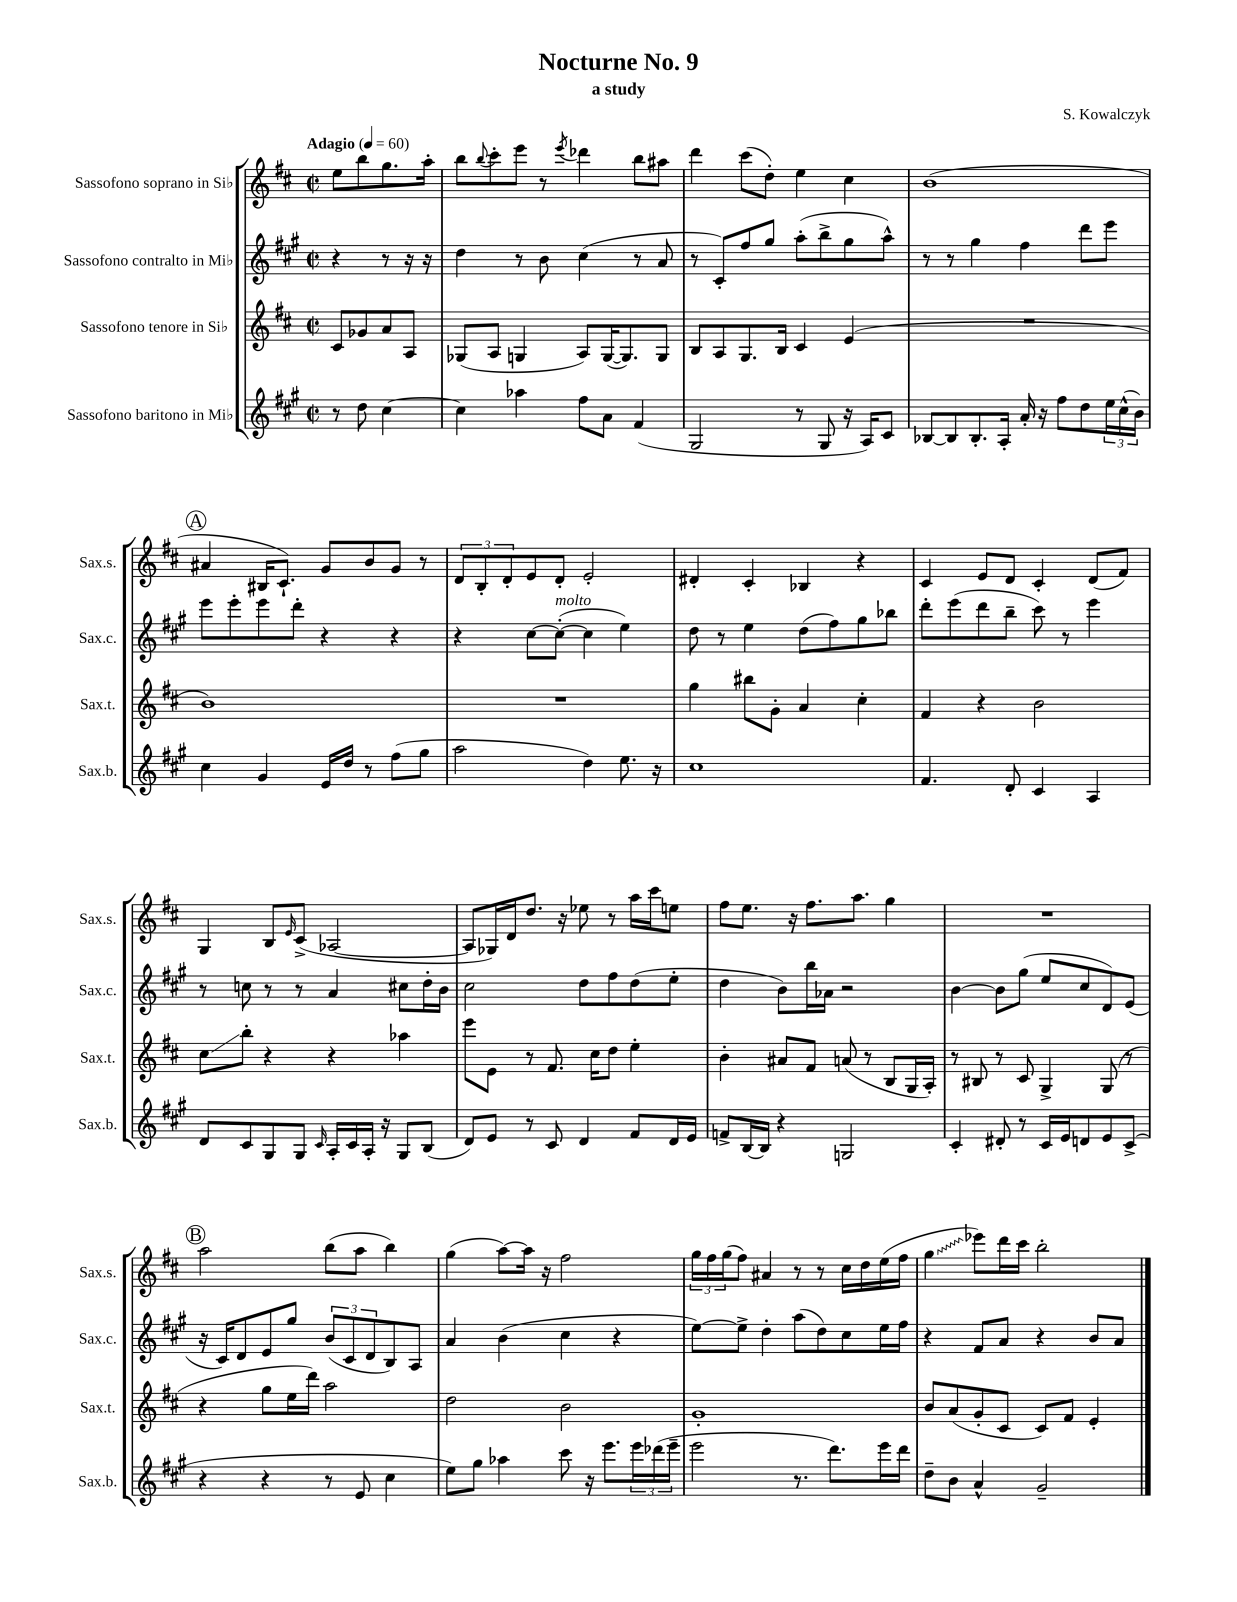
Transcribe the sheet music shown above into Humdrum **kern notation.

**kern	**kern	**kern	**kern
*staff4	*staff3	*staff2	*staff1
*clefG2	*clefG2	*clefG2	*clefG2
*k[f#c#g#]	*k[f#c#]	*k[f#c#g#]	*k[f#c#]
*M2/2	*M2/2	*M2/2	*M2/2
*met(c|)	*met(c|)	*met(c|)	*met(c|)
*MM60	*MM60	*MM60	*MM60
8r	8c#	4r	8ee
8dd	8g-	.	8bb
[4cc#	8a	8r	8.gg
.	8A	16r	.
.	.	16r	16aa'
=	=	=	=
4cc#]	(8G-	4dd	8bb
.	.	.	8qqbb
.	8A	.	8ccc#'
4aa-	4G	8r	8eee
.	.	8b	8r
.	.	.	8qeee
8ff#	8A)	(4cc#	4ddd-
8a	([16G	.	.
.	8.G])	.	.
(4f#	.	8r	8bb
.	8G	8a	8aa#
=	=	=	=
2G#	8B	8r	4ddd
.	8A	8c#')	.
.	8.G	8ff#	(8ccc#
.	.	8gg#	8dd')
.	16B	.	.
8r	4c#	(8aa'	4ee
8G#	.	8bb^	.
16r	(4e	8gg#	4cc#
16A)	.	.	.
8c#	.	8aa^^)	.
=	=	=	=
[8B-	1r	8r	(1b
8B-]	.	8r	.
8.B-'	.	4gg#	.
16A'	.	.	.
16a'	.	4ff#	.
16r	.	.	.
8ff#	.	.	.
8dd	.	8ddd	.
24ee	.	8eee	.
(24cc#^^	.	.	.
24b)	.	.	.
=	=	=	=
4cc#	1b)	8eee	4a#
.	.	8eee'	.
4g#	.	8eee	16B#
.	.	.	8.c#`)
.	.	8ddd'	.
16e	.	4r	8g
16dd	.	.	.
8r	.	.	8b
(8ff#	.	4r	8g
8gg#	.	.	8r
=	=	=	=
2aa	1r	4r	12d
.	.	.	12B'
.	.	.	12d'
.	.	[8cc#	8e
.	.	(8cc#'_	8d'
4dd)	.	4cc#]	2e'
8.ee	.	4ee)	.
16r	.	.	.
=	=	=	=
1cc#	4gg	8dd	4d#'
.	.	8r	.
.	8bb#	4ee	4c#'
.	8g'	.	.
.	4a	(8dd	4B-
.	.	8ff#)	.
.	4cc#'	8gg#	4r
.	.	8bb-	.
=	=	=	=
4.f#	4f#	8ddd'	4c#
.	.	(8eee	.
.	4r	8ddd	8e
8d'	.	8bb~	8d
4c#	2b	8ccc#)	4c#'
.	.	8r	.
4A	.	4eee	(8d
.	.	.	8f#)
=	=	=	=
8d	8cc#	8r	4G
8c#	8bb'	8cc	.
8G#	4r	8r	8B
.	.	.	16qqe
8G#	.	8r	(8c#^
16qqc#	.	.	.
16A'	4r	4a	[2A-
16c#	.	.	.
16A'	.	.	.
16r	.	.	.
8G#	4aa-	8cc#	.
(8B	.	16dd'	.
.	.	16b	.
=	=	=	=
8d)	8eee	2cc#	8A-]
8e	8e	.	16G-)
.	.	.	16d
8r	8r	.	8.dd
8c#	8.f#	.	.
.	.	.	16r
4d	.	8dd	8ee-
.	16cc#	.	.
.	8dd	8ff#	8r
8f#	4ee'	(8dd	16aa
.	.	.	16ccc#
16d	.	8ee'	8ee
16e	.	.	.
=	=	=	=
8f^	4b'	4dd	8ff#
[16B	.	.	8.ee
16B]	.	.	.
4r	8a#	8b)	.
.	.	.	16r
.	8f#	16bb	8.ff#
.	.	16a-	.
2G	(8a	2r	.
.	.	.	8.aa
.	8r	.	.
.	8B	.	4gg
.	16G	.	.
.	16A')	.	.
=	=	=	=
4c#'	8r	[4b	1r
.	8B#	.	.
8d#'	8r	8b]	.
8r	8c#	(8gg#	.
16c#	4G^	8ee	.
16e	.	.	.
8d	.	8cc#	.
8e	(8G	8d)	.
(8c#^	8r	(8e	.
=	=	=	=
4r	4r	16r	2aa
.	.	16c#)	.
.	.	8d	.
4r	8gg	8e	.
.	16ee	8gg#	.
.	16ddd)	.	.
8r	2aa	(12b	(8bb
.	.	12c#	.
8e	.	.	8aa
.	.	12d	.
4cc#	.	8B)	4bb)
.	.	8A	.
=	=	=	=
8ee)	2dd	4a	(4gg
8gg#	.	.	.
4aa-	.	(4b	[8aa)
.	.	.	16aa]
.	.	.	16r
8ccc#	2b	4cc#	2ff#
16r	.	.	.
8.eee	.	.	.
.	.	4r	.
24eee	.	.	.
(24ddd-	.	.	.
24eee~	.	.	.
=	=	=	=
2eee	1g'	[8ee)	24gg
.	.	.	24ff#
.	.	.	(24gg
.	.	8ee^]	8ff#)
.	.	4dd'	4a#
8.r	.	(8aa	8r
.	.	8dd)	8r
8.ddd)	.	.	.
.	.	8cc#	16cc#
.	.	.	16dd
16eee	.	16ee	(16ee
16ddd	.	16ff#	16ff#
=	=	=	=
8dd~	8b	4r	4gg
8b	(8a	.	.
4a^^	8g'	8f#	8eee-)
.	8c#	8a	16ddd
.	.	.	16ccc#
2g#~	8c#)	4r	2bb'
.	8f#	.	.
.	4e'	8b	.
.	.	8a	.
==	==	==	==
*-	*-	*-	*-
